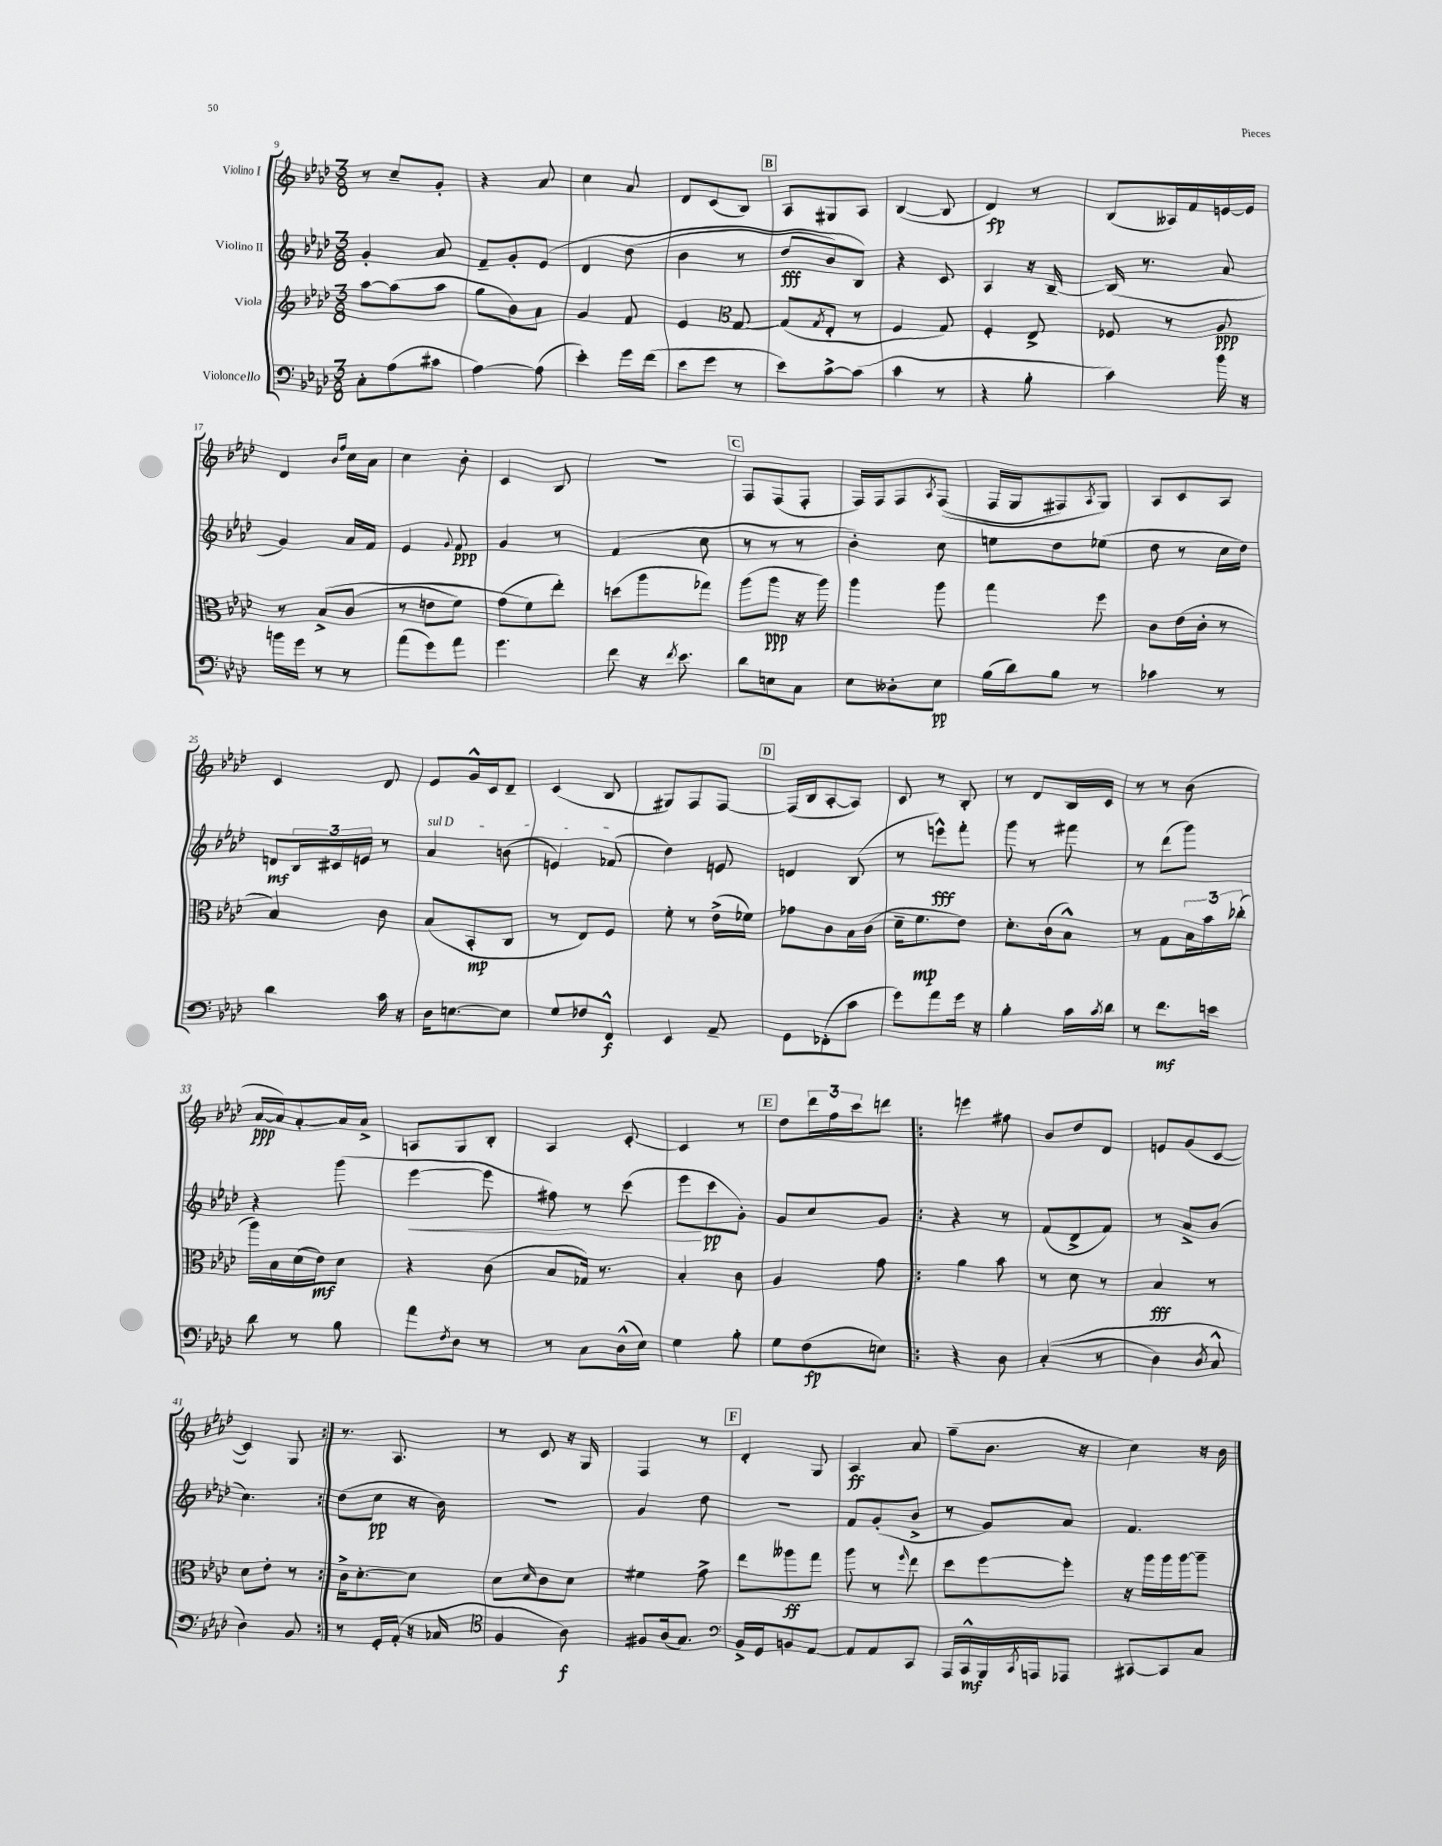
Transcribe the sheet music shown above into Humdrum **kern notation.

**kern	**kern	**kern	**kern
*staff4	*staff3	*staff2	*staff1
*clefF4	*clefG2	*clefG2	*clefG2
*k[b-e-a-d-]	*k[b-e-a-d-]	*k[b-e-a-d-]	*k[b-e-a-d-]
*M3/8	*M3/8	*M3/8	*M3/8
8C'	[8aa-	4g'	8r
(8A-	(8aa-]	.	8cc~
8c#	8aa-	8a-	8g'
=	=	=	=
[4A-)	8gg	8f~	4r
.	8b-)	8g'	.
(8A-]	8a-	&(8e-	8a-
=	=	=	=
4e-')	4g	4d-	4cc
16g	8f	(8dd-	8a-
(16f	.	.	.
=	=	=	=
8e-	4e-	4b-	8d-
8g	.	.	(8c
*	*clefC3	*	*
8r	[8G	8r	8B-)
=	=	=	=
8e-)	(8G]	8dd-	8A-
.	8qG	.	.
[8c^	8E-'	8b-)	8G#
(8c]	8r	8B-&)	8A-
=	=	=	=
4c	4F	4r	([4B-
8r	8G)	8c	8B-]
=	=	=	=
4r	4F'	4A-	4d-)
8B-'	8E-^	16r	8r
.	.	[16B-~	.
=	=	=	=
4c)	8F-	(16B-]	(8B-
.	.	8.r	.
.	8r	.	16A--)
.	.	.	16f
16b-	8A-	8a-	[16e
16r	.	.	16e]
=	=	=	=
16b	8r	4g)	4d-
16g	.	.	.
8r	&(8B-^	.	.
.	.	.	16qqb-
.	.	.	16qqff
8r	(8c	16a-	16cc
.	.	16f	16a-
=	=	=	=
(8a-	8r	4e-	4cc
8g)	8e	.	.
.	.	8qqg	.
8a-	8f)	8f	8b-'
=	=	=	=
4.g	(8g	4g	4c
.	8f&)	.	.
.	8ee-')	8r	8B-
=	=	=	=
8f	(8dd	(4f	4.r
16r	8aa-	.	.
8qf	.	.	.
8.e-	.	.	.
.	8gg-)	8cc	.
=	=	=	=
8d-	(8aa-	8r	8F
8E	8aa-	8r	(8F
8C	16r	8r	8F'
.	16aa-)	.	.
=	=	=	=
8E-	4aa-	4b-')	16F)
.	.	.	16F
8D--'	.	.	8F
.	.	.	8qA-
8E-	8aa-	8cc	&((8F
=	=	=	=
(16B-	4gg	8ee	16F
16d-)	.	.	16G
8B-	.	8dd-	8F#)
.	.	.	8qA-
8r	8ff	(8ee-	8G&)
=	=	=	=
4c-	8c	8dd-	8A-
.	(16e-	8r	8c
.	16c'	.	.
8r	8r	16cc	8A-
.	.	16dd-)	.
=	=	=	=
4d-	4B-)	8d	4c
.	.	24B-	.
.	.	24c#	.
.	.	24e	.
16c	8c	8r	8d-
16r	.	.	.
=	=	=	=
16D-	(8B-	4a-	8e-
[8.E	.	.	.
.	8BB-'	.	16g^^
.	.	.	16c
8E]	8C	(8b	8d-~
=	=	=	=
8G	8r	4e)	(4c
8F-	8E-)	.	.
8FF^^	8F	(8f-	8B-
=	=	=	=
4EE-	8f'	4dd-)	8G#)
.	8r	.	8F
8AA-~	(16e-^	8e	[8F
.	16f-)	.	.
=	=	=	=
8GG	8g-	4d	(16F]
.	.	.	16B-
(8FF-'	8c	.	[8A-'
8c	16B-	(8B-	8A-])
.	(16c	.	.
=	=	=	=
8g)	16d-~	8r	8c
.	8.f	.	.
8a-	.	8eee^^)	8r
16g	8e-)	8fff'	8B-'
16r	.	.	.
=	=	=	=
4B-'	8.d-'	8ggg	8r
.	.	8r	8d-
.	(16c	.	.
16c	8B-^^)	8fff#	16B-
8qc	.	.	.
16d-	.	.	16c
=	=	=	=
8r	8r	8r	8r
8.f	8G	(8ddd-	8r
.	24B-	8ggg)	(8b-
.	24b-	.	.
16e	.	.	.
.	(24cc-'	.	.
=	=	=	=
8d-	16aa-)	4r	[16a-
.	16B-	.	16a-])
8r	(16d-	.	[8a-'
.	16e-)	.	.
8B-	8d-	(8ggg	16a-]
.	.	.	16a-^
=	=	=	=
8a-	4r	[4eee-	8A
8qF	.	.	.
8D-	.	.	8G
8r	(8c	8eee-]	8B-'
=	=	=	=
8r	8B-	8ff#)	4A-
8C	16G-)	8r	.
.	8.r	.	.
(16D-^^	.	(8ccc	[8c'
16E-)	.	.	.
=	=	=	=
4G	4B-'	8eee-	4c]
.	.	8ccc	.
8B-'	8c	8g')	8r
=	=	=	=
8G	4A-	8g	8dd-
(8F	.	8cc	24ddd-
.	.	.	24ff
.	.	.	24ccc
8E)	8g	8g	8ddd
=!|:	=!|:	=!|:	=!|:
4r	4a-	4r	4eee
8D-	8b-	8r	8ff#
=	=	=	=
&((4C'	8r	(8f	8b-
.	8d-	8d-^	8dd-
8r	8r	8f)	8d-
=	=	=	=
4D-)	4B-	8r	8e
.	.	8a-^	(8g
8qD-	.	.	.
8C^^	8r	(8b-	[8c
=	=	=	=
4D-&)	8d-	4.cc)	4c])
.	8e-'	.	.
8BB-	8r	.	8G
=:|!	=:|!	=:|!	=:|!
8r	16c^	(8dd-	8.r
.	[8.d-'	.	.
16GG'	.	8cc	.
(16AA-'	.	.	8.A-
16r	8d-]	16r	.
16C-	.	16b-)	.
=	=	=	=
*clefC4	*	*	*
4F	8d-	4.r	8r
.	16qqd-	.	.
.	8c	.	8c
8A-)	8d-	.	16r
.	.	.	16G
=	=	=	=
8F#	4f#	4g	4F
(16A-	.	.	.
8.G)	.	.	.
.	8g^	8dd-	8r
=	=	=	=
*clefF4	*	*	*
16BB-^	8ee-	4.r	4d-'
16GG	.	.	.
8BB	8aa--	.	.
[8AA-	8gg	.	8G
=	=	=	=
8AA-]	8aa-	8f	4A-
8AA-	8r	(8g'	.
.	16qqff	.	.
8CC	8ee-	8b-^	8a-
=	=	=	=
16AAA-	8dd-	8r	(8gg~
16CC^^	.	.	.
16BBB-	[8ff	8g)	8.b-
8qCC	.	.	.
16AAA	.	.	.
8AAA-	8ff']	8a-	.
.	.	.	16r
=	=	=	=
[8CC#	16r	4.f	4cc)
.	16aa-	.	.
8CC#]	16aa-	.	.
.	[16aa-	.	.
8C	8aa-~]	.	16r
.	.	.	16b-
==	==	==	==
*-	*-	*-	*-
